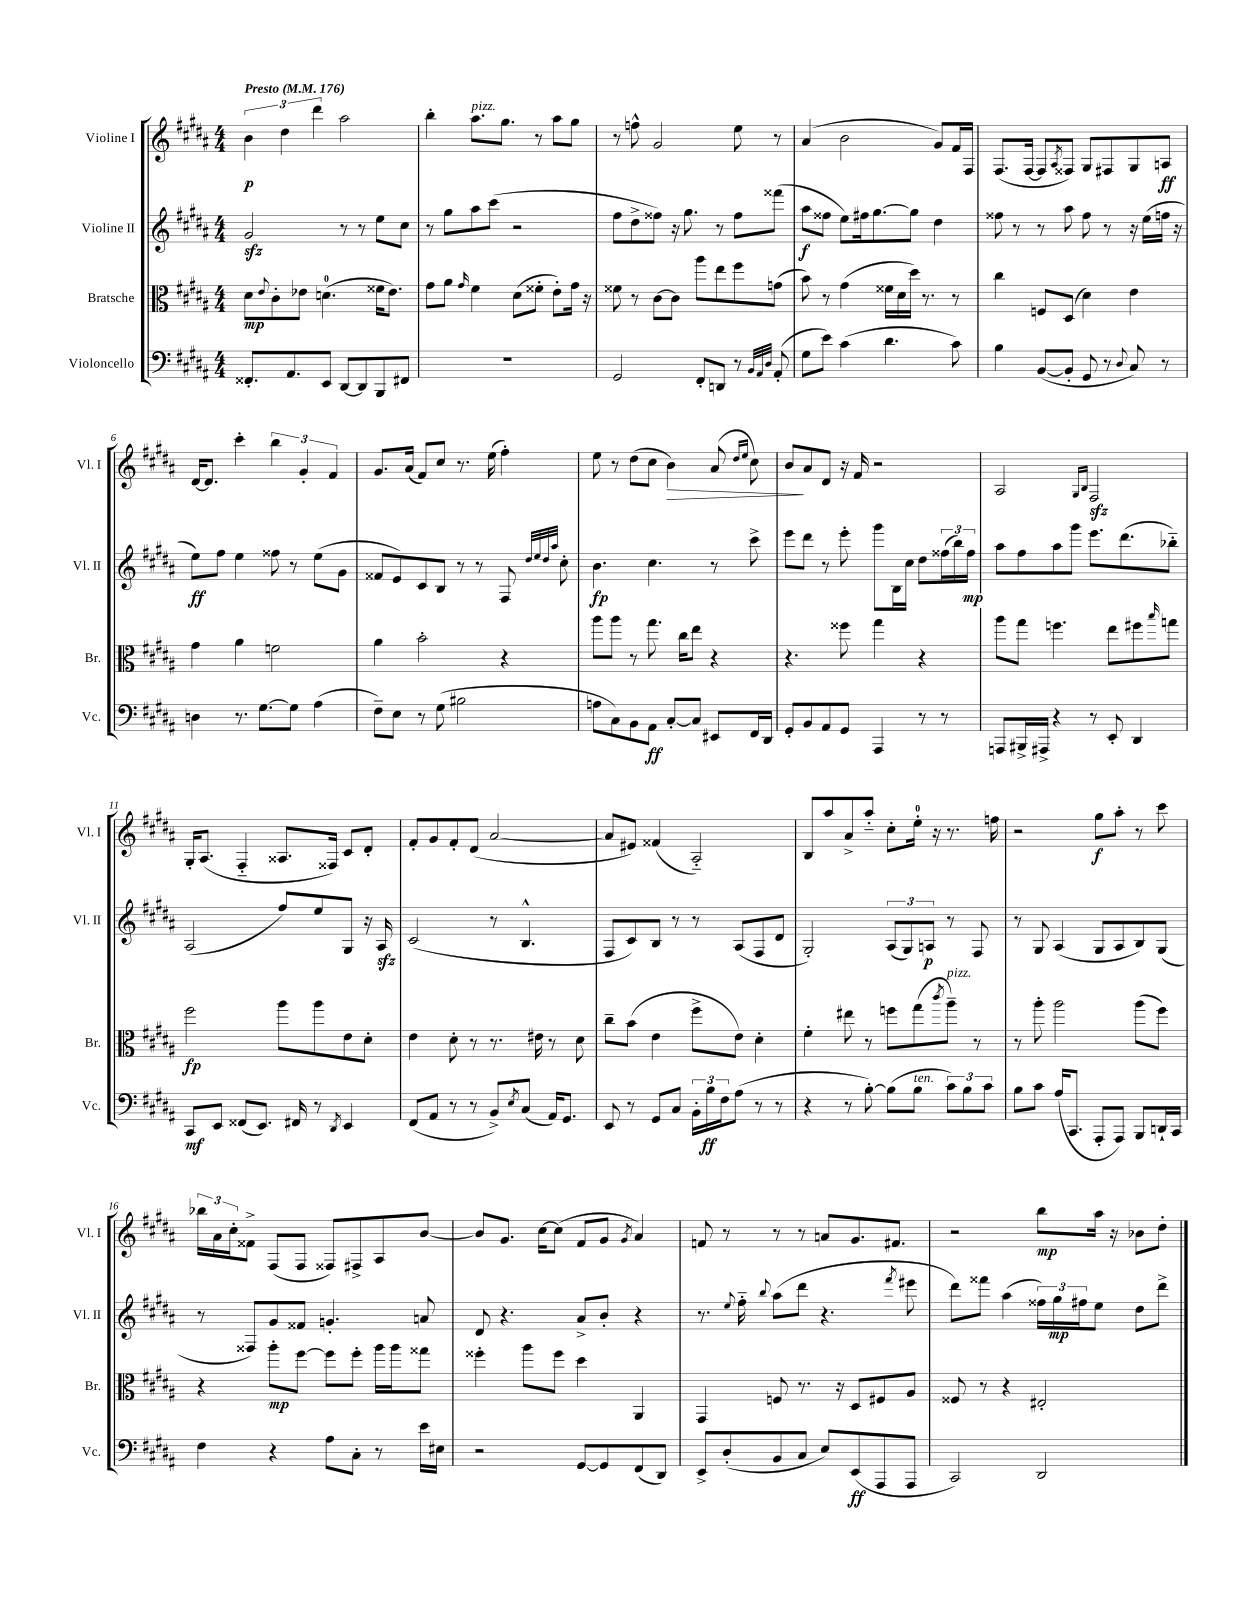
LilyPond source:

<<
\new StaffGroup <<
\new Staff = "s0" \with { instrumentName = "Violine I" shortInstrumentName = "Vl. I" } {
    \clef treble \key b \major \numericTimeSignature \time 4/4 \tempo "Presto" 4 = 176
    \tuplet 3/2 { b'4\p dis''4 dis'''4 } ais''2 |
    b''4-. ais''8.^\markup { \italic "pizz." } gis''8. r8 ais''8 gis''8 |
    r8 f''8-^ gis'2 e''8 r8 |
    ais'4( b'2 gis'8) fis'16 fis16 |
    fis8.( fis16~ fis8 \acciaccatura { ais8 } fisis8) gis8 fis8 gis8 a8\ff |
    dis'16~ dis'8. cis'''4-. \tuplet 3/2 { b''4 gis'4-. fis'4 } |
    gis'8. ais'16( fis'8) cis''8 r8. e''16( fis''4-.) |
    e''8 r8 dis''8( cis''8 b'4\>) ais'8( \grace { dis''16 e''16 } cis''8) |
    b'8\! ais'8 dis'8 r16 fis'16 r2 |
    ais2 \grace { gis16 b16 } fis2\sfz |
    gis16-. ais8.( fis4-_ aisis8. fisis16) cis'8 dis'8-. |
    fis'8-. gis'8 fis'8-. dis'8( ais'2~ |
    ais'8 eis'8) fisis'4( ais2-_) |
    b8 ais''8 ais'8-> ais''8-_ cis''8-. e''16-0-. r16 r8. f''16 |
    r2 gis''8\f ais''8-. r8 cis'''8 |
    \tuplet 3/2 { bes''16 ais'16 cis''16-. } fisis'8-> fis8( fis8 fisis8) fis8-> ais8 b'8~ |
    b'8 gis'8. cis''16~ cis''8( fis'8 gis'8 \acciaccatura { gis'8 } ais'4) |
    f'8 r8 r8 r8 a'8 gis'8. fis'8. |
    r2 b''8\mp ais''16 r16 bes'8 dis''8-. \bar "|." |
}
\new Staff = "s1" \with { instrumentName = "Violine II" shortInstrumentName = "Vl. II" } {
    \clef treble \key b \major \numericTimeSignature \time 4/4
    gis'2\sfz r8 r8 e''8 cis''8 |
    r8 gis''8 ais''8 cis'''8( r2 |
    fis''8 dis''8-> fisis''8) r16 gis''8. r8 fisis''8 fisis'''8( |
    ais''8\f fisis''8 e''8) fis''16 gis''8.~ gis''8 dis''4 |
    fisis''8 r8 r8 ais''8 fisis''8 r8 r16 e''16( f''16 r16 |
    e''8\ff) fis''8 e''4 fisis''8 r8 e''8( gis'8 |
    fisis'8 e'8) cis'8 b8 r8 r8 fis8 \grace { dis''32 e''32 dis''32 ais''32 } cis''8-. |
    b'4.\fp cis''4. r8 cis'''8-> |
    e'''8 dis'''8 r8 e'''8-. gis'''8 b16 cis''16 dis''8 \tuplet 3/2 { fisis''16( b''16) fisis''16\mp } |
    ais''8 fis''8 ais''8 gis'''8 e'''8. dis'''8.( bes''8-_) |
    ais2( fis''8) e''8 gis8 r16 ais16\sfz |
    cis'2( r8 b4.-^ |
    fis8 cis'8) b8 r8 r8 ais8( fis8 dis'8 |
    gis2-.) \tuplet 3/2 { ais8( gis8) a8\p } r8 fis8 |
    r8 gis8 ais4( gis8 ais8 b8) gis8( |
    r8 fisis8) gis'8 fisis'8 g'4.-. a'8 |
    dis'8 r4. ais'8-> b'8-. r4 |
    r8. \appoggiatura { e''8 } fis''16-_ \appoggiatura { b''8 } ais''8( dis'''8 r4. \acciaccatura { fis'''8 } eis'''8 |
    dis'''8) fisis'''8 ais''4( \tuplet 3/2 { fisis''16) gis''16\mp fis''16 } e''8 dis''8 dis'''8-> \bar "|." |
}
\new Staff = "s2" \with { instrumentName = "Bratsche" shortInstrumentName = "Br." } {
    \clef alto \key b \major \numericTimeSignature \time 4/4
    dis'8\mp \appoggiatura { e'8 } cis'8-. ees'8 d'4.-0( fisis'16 ees'8.) |
    gis'8 ais'8 \grace { gis'16 } fis'4 dis'8( fisis'8-. e'8-.) gis'16 r16 |
    fisis'8 r8 cis'8~ cis'8 ais''8 e''8 fis''8 g'8( |
    b'8) r8 gis'4( fisis'16 dis'16 dis''16) r8. r8 |
    cis''4 f8 dis8( dis'4) e'4 |
    gis'4 ais'4 f'2 |
    ais'4 b'2-. r4 |
    ais''8 ais''8 r8 gis''8. cis''16 e''8 r4 |
    r4. fisis''8 gis''4 r4 |
    ais''8 gis''8 f''4. e''8 fis''8 \grace { b''16 } g''8 |
    fis''2\fp ais''8 ais''8 e'8 dis'8-. |
    e'4 dis'8-. r8 r8. eis'16 r8 dis'8 |
    cis''8-- b'8( e'4 fis''8-> e'8) dis'4-. |
    fis'4-. eis''8 r8 f''8 gis''8( \acciaccatura { cis'''8 } ais''8--^\markup { \italic "pizz." }) r8 |
    r8 ais''8-. ais''2 ais''8( fis''8) |
    r4 ais''8-.\mp fis''8~ fis''8 fis''8-. ais''16 ais''16 gisis''8 |
    fisis''4-. ais''8 fisis''8 dis''4 ais,4 |
    gis,4 f8 r8. r16 dis8 fis8 ais8 |
    fisis8 r8 r4 eis2-. \bar "|." |
}
\new Staff = "s3" \with { instrumentName = "Violoncello" shortInstrumentName = "Vc." } {
    \clef bass \key b \major \numericTimeSignature \time 4/4
    fisis,8.-. ais,8. e,8 dis,8~ dis,8 b,,8 fis,8 |
    R1 |
    gis,2 fis,8-. d,8 r8 \grace { b,32 ais,32 dis32 } ais,8-.( |
    gis8 e'8) cis'4( dis'4. cis'8) |
    b4 b,8~( b,8-. gis,8 r8 \appoggiatura { dis8 } cis8) r8 |
    d4 r8. gis8.~ gis8 ais4( |
    fis8--) e8 r8 gis8( bis2 |
    a8 cis8) b,8 ais,8\ff cis8~-. cis8 eis,8 fis,16 dis,16 |
    gis,8-. b,8 ais,8 gis,8 ais,,4 r8 r8 |
    a,,8 bis,,16-> ais,,16-> r4 r8 e,8-. dis,4 |
    cis,8\mf e,8 fisis,8( e,8.) fis,16 r8 \acciaccatura { dis,8 } e,4 |
    fis,8( ais,8 r8 r8 b,8->) \acciaccatura { e8 } cis8( ais,16) gis,8. |
    e,8 r8 gis,8 cis8 \tuplet 3/2 { b,16-. b16\ff fis16 } ais8( r8 r8 |
    r4 r8 b8~-.) b8( b8^\markup { \italic "ten." } \tuplet 3/2 { cis'8) b8 cis'8 } |
    b8 cis'8 ais16( cis,8. ais,,8-. ais,,8) b,,8 d,16-! cis,16 |
    fis4 r4 ais8 cis8-. r8 e'16 eis16 |
    r2 gis,8~ gis,8 fis,8( dis,8) |
    e,8-> dis8-.( b,8 cis8 e8) e,8\ff( ais,,8 ais,,8 |
    cis,2) dis,2 \bar "|." |
}
>>
>>
